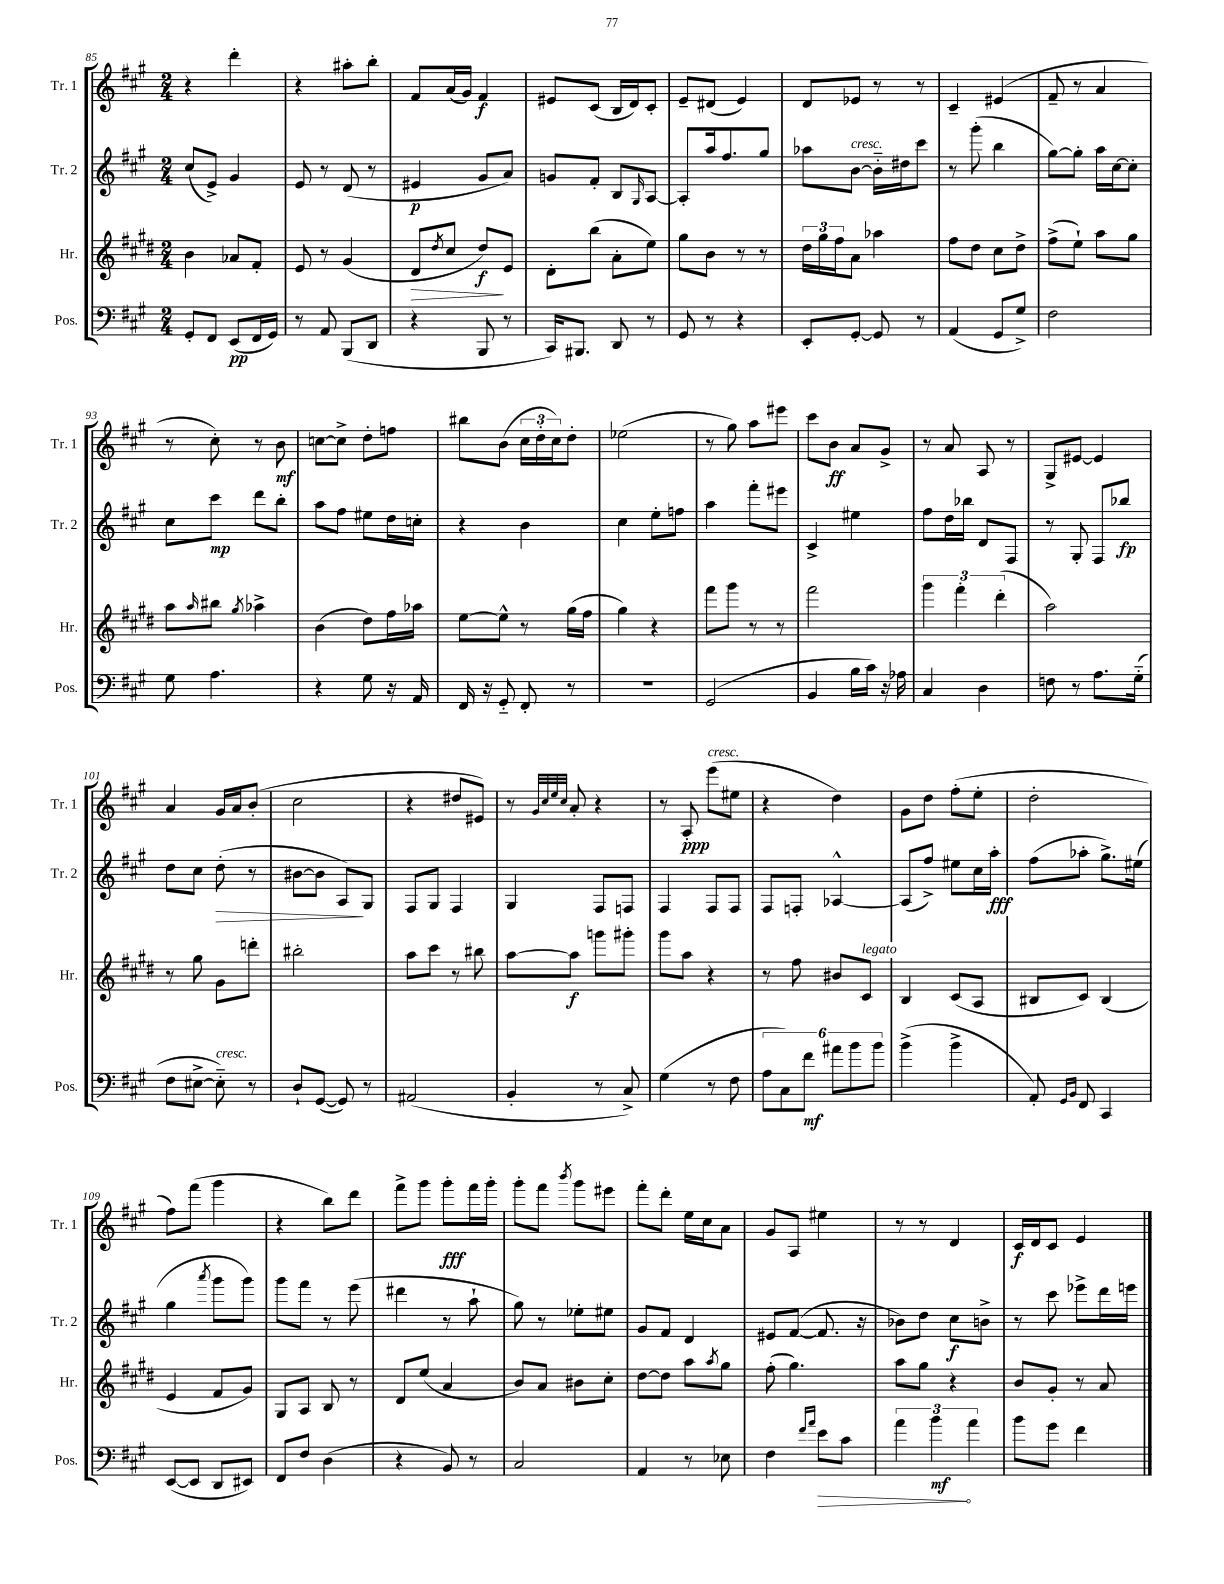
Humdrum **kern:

**kern	**kern	**kern	**kern
*staff4	*staff3	*staff2	*staff1
*clefF4	*clefG2	*clefG2	*clefG2
*k[f#c#g#]	*k[f#c#g#d#]	*k[f#c#g#]	*k[f#c#g#]
*M2/4	*M2/4	*M2/4	*M2/4
8GG#'	4b	(8cc#	4r
8FF#	.	8e^)	.
(8EE	8a-	4g#	4ddd'
16FF#	8f#'	.	.
16GG#)	.	.	.
=	=	=	=
8r	8e	8e	4r
8AA	8r	8r	.
(8BBB	(4g#	(8d	8aa#'
8DD	.	8r	8bb'
=	=	=	=
4r	8d#	4e#	8f#
.	8qdd#	.	.
.	8cc#	.	(16a
.	.	.	16g#)
8BBB	8dd#)	8g#	4f#
8r	8e	8a)	.
=	=	=	=
16CC#)	8d#'	8g	8e#
8.BBB#	.	.	.
.	(8bb	8f#'	(8c#
8DD	8a'	8B	16B
.	.	.	16d)
.	.	16qqG#	.
8r	8ee)	[8A	8c#'
=	=	=	=
8GG#	8gg#	8A']	8e~
8r	8b	16aa	(8d#
.	.	8.ff#	.
4r	8r	.	4e)
.	8r	8gg#	.
=	=	=	=
8EE'	24dd#	8aa-	8d
.	24gg#	.	.
.	24ff#	.	.
[8GG#'	8a	[8b	8e-
8GG#]	4aa-	16b'~]	8r
.	.	16dd#	.
8r	.	8ccc#	8r
=	=	=	=
(4AA	8ff#	8r	4c#~
.	8dd#	(8ggg#'	.
8GG#	8cc#	4bb	(4e#
8G#^)	8dd#^	.	.
=	=	=	=
2F#	(8ff#^	[8gg#)	8f#~
.	8ee`)	8gg#']	8r
.	8aa	16aa	4a
.	.	[16cc#	.
.	8gg#	8cc#']	.
=	=	=	=
8G#	8aa	8cc#	8r
.	16qqaa	.	.
4.A	8bb#	8ccc#	8cc#')
.	8qgg#	.	.
.	4aa-^	8ddd	8r
.	.	8bb'	8b
=	=	=	=
4r	(4b	8aa	[8cc
.	.	8ff#	8cc^]
8G#	8dd#)	8ee#	8dd'
16r	16ff#	16dd	8ff
16AA	16aa-	16cc'	.
=	=	=	=
16FF#	[8ee	4r	8bb#
16r	.	.	.
8GG#'~	8ee^^]	.	(8b
8FF#'	8r	4b	24cc#
.	.	.	24dd'
.	.	.	24cc#)
8r	(16gg#	.	8dd'
.	16ff#	.	.
=	=	=	=
2r	4gg#)	4cc#	(2ee-
.	4r	8ee'	.
.	.	8ff	.
=	=	=	=
(2GG#	8fff#	4aa	8r
.	8ggg#	.	8gg#)
.	8r	8fff#'	8aa
.	8r	8eee#	8eee#
=	=	=	=
4BB	2fff#	4c#^	8ccc#
.	.	.	8b
16B	.	4ee#	8a
16c#)	.	.	.
16r	.	.	8g#^
16A-	.	.	.
=	=	=	=
4C#	6ggg#	8ff#	8r
.	.	16dd	8a
.	6fff#'	.	.
.	.	16bb-	.
4D	.	8d	8A
.	(6ddd#'	.	.
.	.	8F#	8r
=	=	=	=
8F	2aa)	8r	8G#^
8r	.	8G#'	[8e#
8.A	.	8F#	4e#]
.	.	8bb-	.
(16G#'~	.	.	.
=	=	=	=
8F#	8r	8dd	4a
[8E#^	8gg#	8cc#	.
8E#'~])	8g#	(8dd'	16g#
.	.	.	16a
8r	8ddd'	8r	(8b'
=	=	=	=
8D`	2bb#'	[8b#	2cc#
([8GG#	.	8b#]	.
8GG#])	.	8A)	.
8r	.	8G#	.
=	=	=	=
(2AA#	8aa	8F#	4r
.	8ccc#	8G#	.
.	8r	4F#	8dd#
.	8bb#	.	8e#)
=	=	=	=
4BB'	[8aa	4G#	8r
.	.	.	32qqg#
.	.	.	32qqcc#
.	.	.	32qqee
.	.	.	32qqcc#
.	8aa]	.	8a'
8r	8ggg	8F#	4r
8C#^)	8ggg#'	8F	.
=	=	=	=
(4G#	8ggg#	4F#	8r
.	8aa	.	8A'
8r	4r	8F#	(8eee
8F#	.	8F#	8ee#
=	=	=	=
12A	8r	8F#	4r
12C#)	.	.	.
.	8ff#	8F'	.
12f#	.	.	.
12a#	8b#	[4A-^^	4dd)
12b	.	.	.
.	8c#	.	.
12b	.	.	.
=	=	=	=
(4b^	4B	(8A-]	8g#
.	.	8ff#^)	8dd
4b^	(8c#	8ee#	(8ff#'
.	8A	16cc#	8ee'
.	.	16aa'	.
=	=	=	=
8AA')	8B#	(8ff#	2dd'
16qqGG#	.	.	.
16qqBB	.	.	.
8FF#	8c#)	8aa-'	.
4CC#	(4B#	8.gg#^)	.
.	.	(16ee#	.
=	=	=	=
([8EE	4e	4gg#	8ff#)
8EE]	.	.	(8fff#
.	.	8qaaa	.
8DD	8f#	8ggg#	4ggg#
8EE#)	8g#)	8ggg#)	.
=	=	=	=
8FF#	8G#	8ggg#	4r
8F#	8A	8fff#	.
(4D	8B	8r	8bb)
.	8r	(8eee	8ddd
=	=	=	=
4r	8d#	4ddd#	8fff#^
.	(8ee	.	8ggg#
8BB)	4a	8r	8ggg#'
8r	.	8aa`	16fff#
.	.	.	16ggg#'
=	=	=	=
2C#	8b)	8gg#)	8ggg#'
.	8a	8r	8fff#
.	.	.	8qbbb
.	8b#	8ee-'	8ggg#
.	8cc#'	8ee#	8eee#
=	=	=	=
4AA	[8dd#	8g#	8fff#'
.	8dd#]	8f#	8ddd'
8r	8aa	4d	16ee
.	.	.	16cc#
.	8qaa	.	.
8E-	8gg#	.	8a
=	=	=	=
4F#	(8ff#'	8e#	8g#
.	4.gg#)	([8f#	8A
16qqf#	.	.	.
16qqa	.	.	.
8e	.	8.f#]	4ee#
8c#	.	.	.
.	.	16r	.
=	=	=	=
6a	8aa	8b-)	8r
.	8gg#	8dd	8r
6b	.	.	.
.	4r	8cc#	4d
6a	.	.	.
.	.	8b^	.
=	=	=	=
8b	8b	8r	16c#
.	.	.	16d
8g#	8g#'	8ccc#	8c#
4f#	8r	8eee-^	4e
.	8a	16ddd	.
.	.	16eee	.
==	==	==	==
*-	*-	*-	*-
